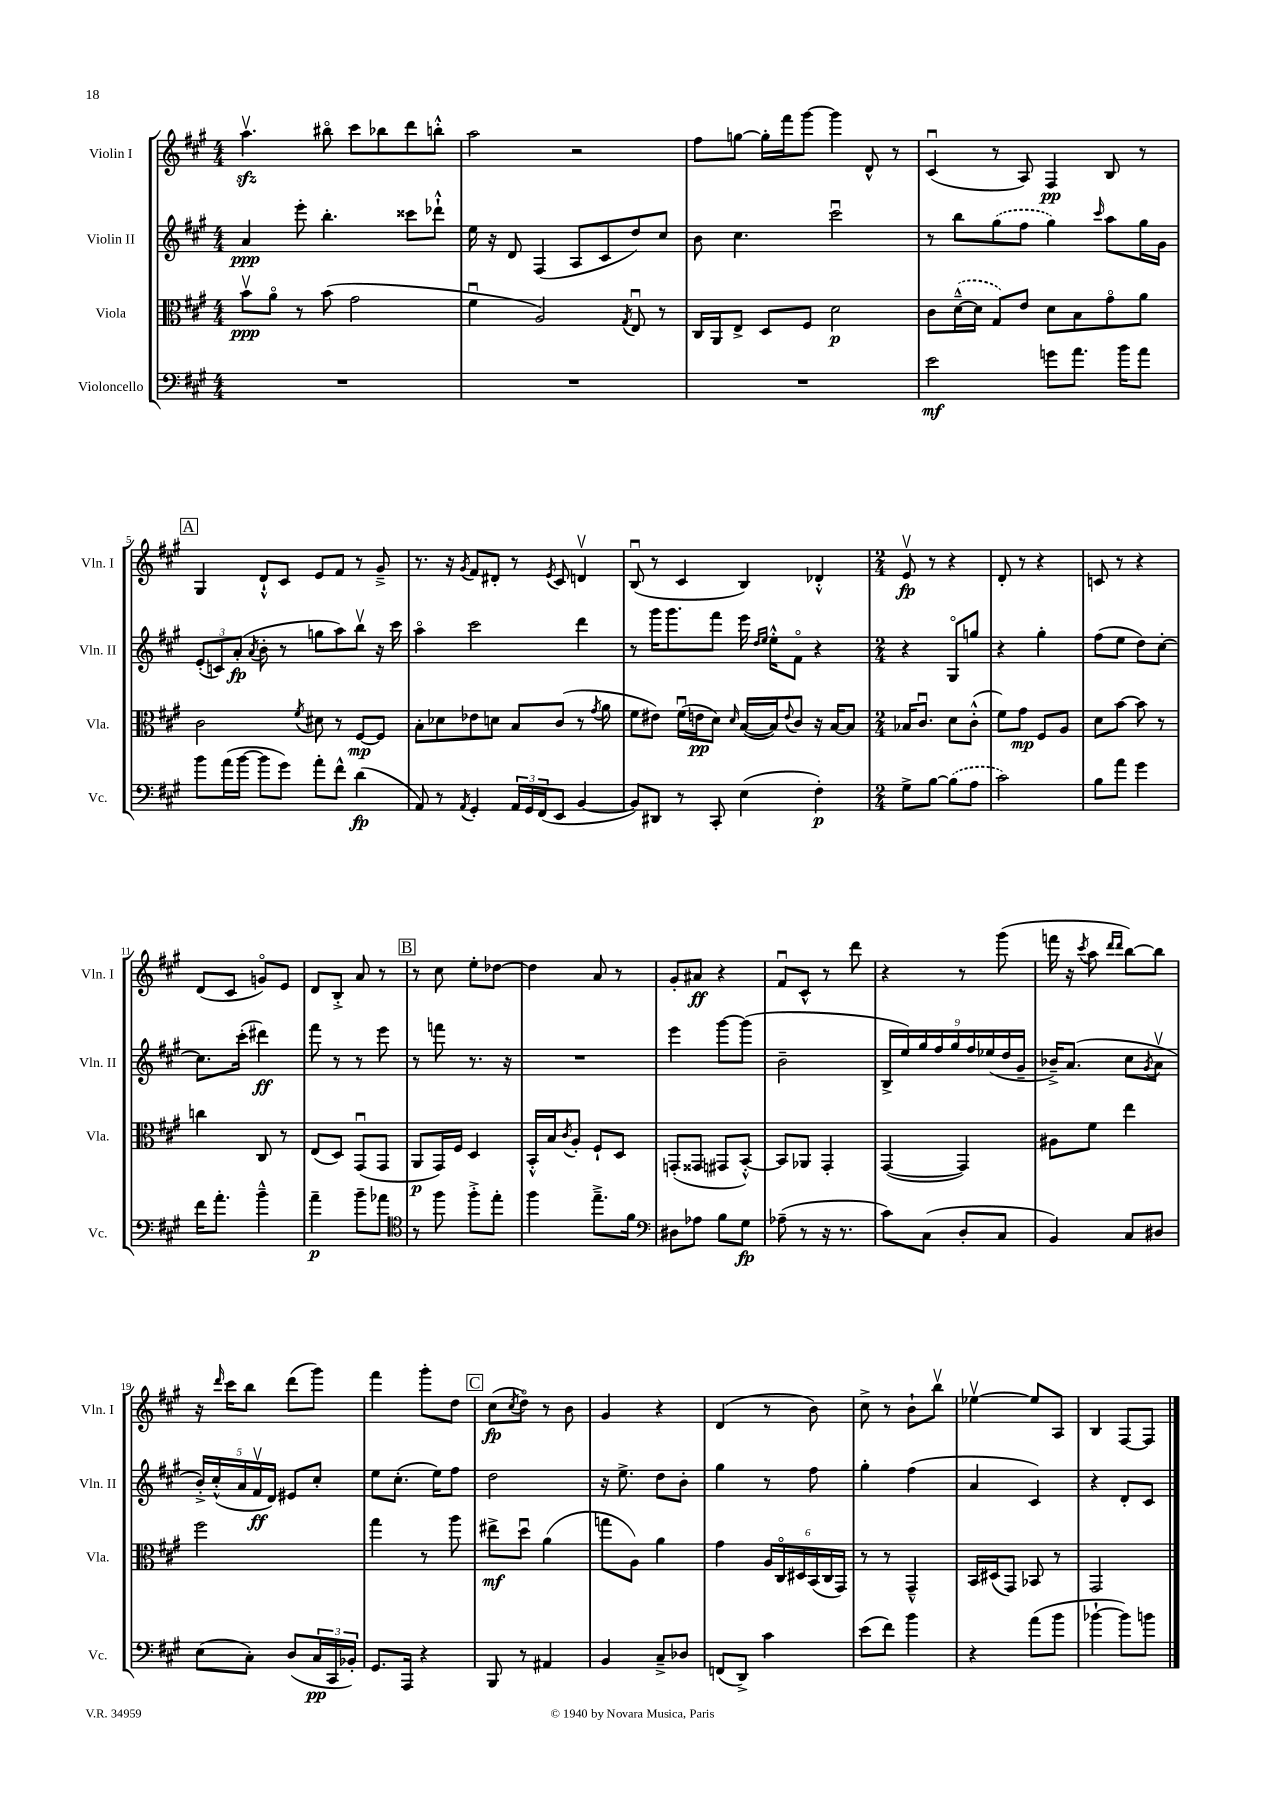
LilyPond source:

<<
\new StaffGroup <<
\new Staff = "s0" \with { instrumentName = "Violin I" shortInstrumentName = "Vln. I" } {
    \clef treble \key a \major \numericTimeSignature \time 4/4
    a''4.\upbow\sfz bis''8\flageolet cis'''8 bes''8 d'''8 b''8-.-^ |
    a''2 r2 |
    fis''8 g''8~ g''16-. fis'''16 gis'''8~ gis'''4 d'8-^ r8 |
    cis'4\downbow( r8 a8) fis4\pp b8 r8 |
    \mark \markup { \box "A" } gis4 d'8-!-^ cis'8 e'8 fis'8 r8 gis'8---> |
    r8. r16 \acciaccatura { gis'8 } fis'8 dis'8-. r8 \acciaccatura { e'8 } cis'8 d'4\upbow |
    b8\downbow( r8 cis'4 b4) des'4-.-^ |
    \numericTimeSignature \time 2/4 e'8\upbow\fp r8 r4 |
    d'8-. r8 r4 |
    c'8 r8 r4 |
    d'8( cis'8 g'8\flageolet) e'8 |
    d'8 b8-.-> a'8 r8 |
    \mark \markup { \box "B" } r8 cis''8 e''8-. des''8~ |
    des''4 a'8 r8 |
    gis'8-. ais'8\ff r4 |
    fis'8\downbow cis'8-^ r8 d'''8 |
    r4 r8 gis'''8( |
    f'''16 r16 \acciaccatura { cis'''8 } a''8 \grace { d'''16 d'''16 } b''8~) b''8 |
    r16 \grace { d'''16 } cis'''16 b''8 d'''8( gis'''8) |
    fis'''4 gis'''8-. d''8 |
    \mark \markup { \box "C" } cis''8\fp( \acciaccatura { cis''8 } d''8\flageolet) r8 b'8 |
    gis'4 r4 |
    d'4( r8 b'8) |
    cis''8-> r8 b'8-! b''8\upbow |
    ees''4~\upbow ees''8 a8 |
    b4 fis8~ fis8 \bar "|." |
}
\new Staff = "s1" \with { instrumentName = "Violin II" shortInstrumentName = "Vln. II" } {
    \clef treble \key a \major \numericTimeSignature \time 4/4
    a'4\ppp e'''8-. b''4.-. cisis'''8 des'''8-!-^ |
    e''16 r16 d'8 fis4( a8 cis'8 d''8) cis''8 |
    b'8 cis''4. cis'''2\downbow |
    r8 b''8 \once \slurDashed gis''8( fis''8 gis''4) \grace { cis'''16 } a''8 gis''16 gis'16 |
    \mark \markup { \box "A" } \tuplet 3/2 { e'8-.( c'8) a'8-.\fp( } \acciaccatura { a'8 } b'8-. r8 g''8 a''8) b''8\upbow r16 cis'''16 |
    a''4\flageolet cis'''2 d'''4 |
    r8 gis'''16 gis'''8. fis'''8 e'''16 \grace { d''16 e''16 } e''16-.-^ fis'8\flageolet r4 |
    \numericTimeSignature \time 2/4 r4 gis8\flageolet g''8 |
    r4 gis''4-. |
    fis''8( e''8 d''8) cis''8~-. |
    cis''8. cis'''16-.( dis'''4\ff) |
    fis'''8 r8 r8 e'''8 |
    \mark \markup { \box "B" } r8 f'''8 r8. r16 |
    R2 |
    e'''4 gis'''8~ gis'''8( |
    b'2-- |
    \tuplet 9/8 { b16-> e''16) gis''16 fis''16 gis''16 fis''16 ees''16( d''16 gis'16-- } |
    bes'16--->) a'8.( cis''8 \acciaccatura { gis'8 } a'8\upbow |
    \tuplet 5/4 { b'16-.->) cis''16-.-^( a'16 fis'16\upbow\ff d'16) } eis'8 cis''8-. |
    e''8 cis''8.-.( e''16) fis''8 |
    \mark \markup { \box "C" } d''2 |
    r16 e''8.-> d''8 b'8-. |
    gis''4 r8 fis''8 |
    gis''4-. fis''4( |
    a'4 cis'4) |
    r4 d'8-. cis'8 \bar "|." |
}
\new Staff = "s2" \with { instrumentName = "Viola" shortInstrumentName = "Vla." } {
    \clef alto \key a \major \numericTimeSignature \time 4/4
    b'8\upbow\ppp a'8\flageolet r8 b'8( gis'2 |
    fis'4\downbow a2) \acciaccatura { gis8 } e8\downbow r8 |
    cis16 a,16 e8-> d8 fis8 d'2\p |
    cis'8 \once \slurDashed d'16~---^( d'16 gis8) e'8 d'8 b8 gis'8\flageolet a'8 |
    \mark \markup { \box "A" } cis'2 \acciaccatura { fis'8 } dis'8 r8 fis8~\mp fis8 |
    b8-. des'8 ees'8 d'8 b8 cis'8( r8 \acciaccatura { gis'8 } a'8 |
    fis'8 eis'8) fis'16\downbow( e'16\pp d'8) \grace { d'16 } b16~( b16) \appoggiatura { e'8 } cis'8 r16 b16~ b8 |
    \numericTimeSignature \time 2/4 bes16 cis'8.\downbow d'8 cis'8-.-^( |
    fis'8) gis'8\mp fis8 a8 |
    d'8 b'8~ b'8 r8 |
    c''4 cis8 r8 |
    e8( d8) gis,8\downbow( gis,8 |
    \mark \markup { \box "B" } a,8\p gis,16) fis16 d4 |
    b,16-.-^ b16 \acciaccatura { cis'8 } a8-. fis8-! d8 |
    g,8-.( gisis,8 gis,8 b,8~-.-^) |
    b,8 aes,8 gis,4-. |
    gis,4~( gis,4) |
    ais8 fis'8 e''4 |
    fis''2 |
    gis''4 r8 a''8 |
    \mark \markup { \box "C" } eis''8->\mf d''8\downbow a'4( |
    g''8 a8) a'4 |
    gis'4 \tuplet 6/4 { a16 cis16\flageolet dis16 b,16( cis16 gis,16) } |
    r8 r8 gis,4---^ |
    b,16 dis16( gis,8) bes,8 r8 |
    gis,2 \bar "|." |
}
\new Staff = "s3" \with { instrumentName = "Violoncello" shortInstrumentName = "Vc." } {
    \clef bass \key a \major \numericTimeSignature \time 4/4
    R1 |
    R1 |
    R1 |
    e'2\mf g'8 a'8. b'16 a'8 |
    \mark \markup { \box "A" } b'8 a'16( b'16~ b'8 gis'8) a'8-. fis'8-^ d'4\fp( |
    a,8) r8 \acciaccatura { a,8 } gis,4-. \tuplet 3/2 { a,16 gis,16 fis,16( } e,8 b,4~ |
    b,8) dis,8 r8 cis,8-. e4( fis4-.\p) |
    \numericTimeSignature \time 2/4 gis8-> b8~ \once \slurDashed b8( a8 |
    cis'2) |
    b8 a'8 gis'4 |
    fis'16 a'8.-. b'4---^ |
    a'4--\p b'8-- aes'8 |
    \mark \markup { \box "B" } \clef tenor r8 fis''8 fis''8-.-> e''8-. |
    fis''4 e''8.---> fis'16 |
    \clef bass dis8 aes8 b8 gis8\fp |
    aes8--( r8 r16 r8. |
    cis'8) cis8( d8-. cis8 |
    b,4) cis8 dis8 |
    e8( cis8-.) d8( \tuplet 3/2 { cis16\pp cis,16 bes,16-.) } |
    gis,8. a,,16 r4 |
    \mark \markup { \box "C" } b,,8 r8 ais,4 |
    b,4 cis8---> des8 |
    f,8( d,8->) cis'4 |
    e'8( fis'8) b'4 |
    r4 a'8( b'8 |
    bes'4~-! bes'8) b'8 \bar "|." |
}
>>
>>
